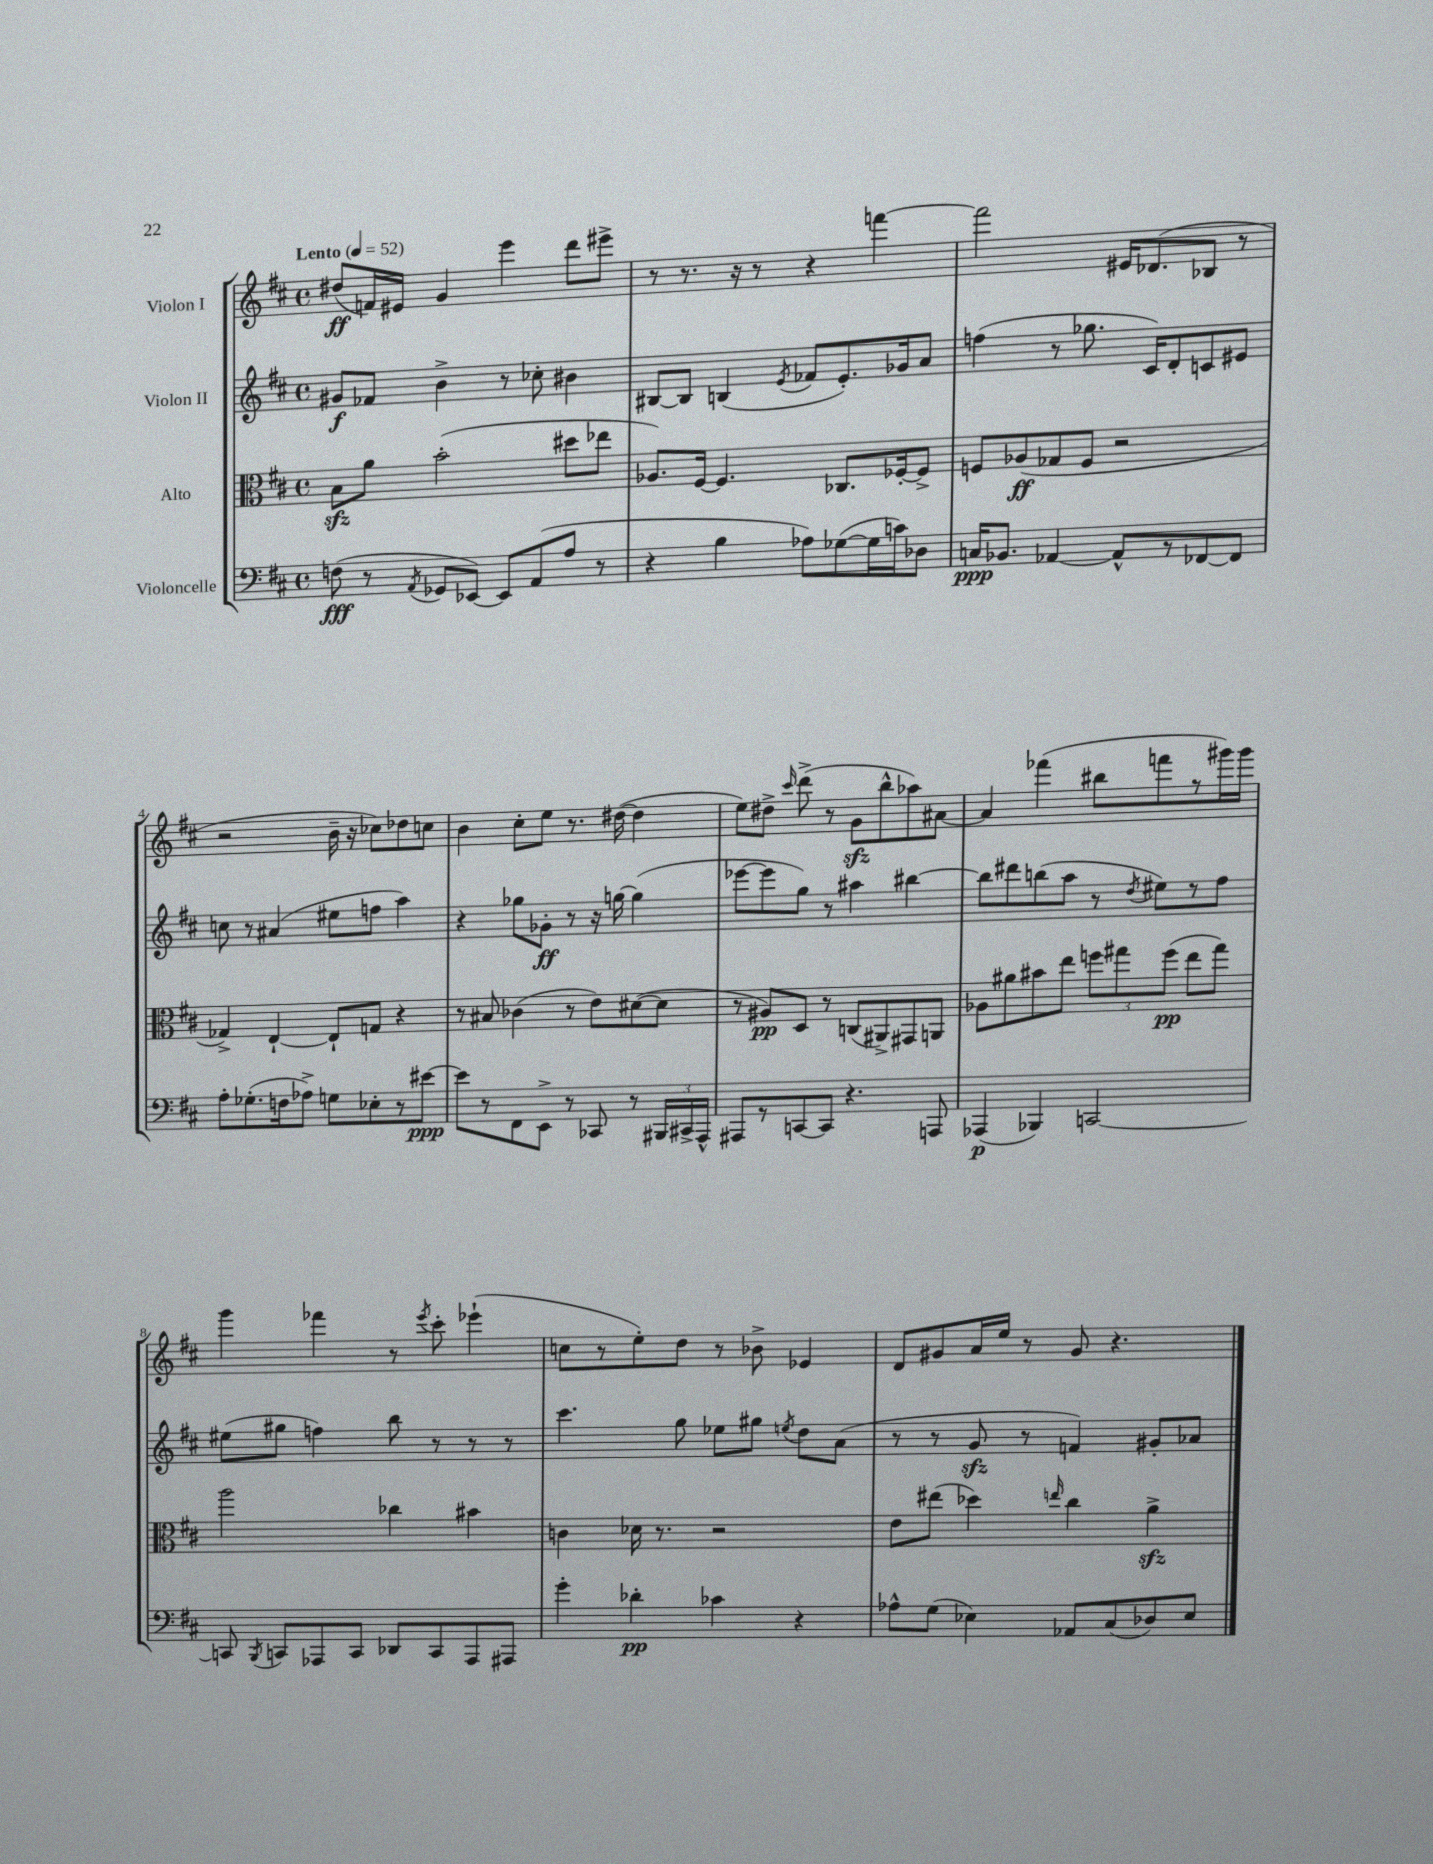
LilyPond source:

<<
\new StaffGroup <<
\new Staff = "s0" \with { instrumentName = "Violon I" } {
    \clef treble \key d \major \defaultTimeSignature \time 4/4 \tempo "Lento" 4 = 52
    \autoBeamOff dis''8[\ff( f'16) eis'16] g'4 e'''4 d'''8[ eis'''8]-> |
    r8 r8. r16 r8 r4 f'''4~ |
    f'''2 eis'16[ des'8.( bes8] r8 |
    r2 b'16-- r16 ces''8[) des''8 c''8] |
    b'4 cis''8[-. e''8] r8. dis''16~( dis''4 |
    e''8[) dis''8]-> \grace { cis'''16 } d'''8->( r8 g'8[\sfz b''8-^ aes''8) ais'8]~ |
    ais'4 fes'''4( bis''8[ f'''8 r8 gis'''16) gis'''16] |
    g'''4 fes'''4 r8 \acciaccatura { e'''8 } cis'''8-. ees'''4-!( |
    c''8[ r8 e''8-.) d''8] r8 bes'8-> ees'4 |
    d'8[ gis'8 a'16 e''16] r8 gis'8 r4. \bar "|." |
}
\new Staff = "s1" \with { instrumentName = "Violon II" } {
    \clef treble \key d \major \defaultTimeSignature \time 4/4
    \autoBeamOff gis'8[\f fes'8] b'4-> r8 ces''8-. bis'4 |
    bis8[~ bis8] b4( \acciaccatura { e'8 } fes'8[ e'8.-.) ges'16 a'8] |
    f''4( r8 ges''8. cis'16[) d'8-. c'8 eis'8] |
    c''8 r8 ais'4( eis''8[ f''8] a''4) |
    r4 ges''8[ ges'8]-.\ff r8 r16 g''16~ g''4( |
    ees'''8[~ ees'''8 g''8]) r8 ais''4 bis''4~ |
    bis''8[ dis'''8 b''8( a''8] r8 \acciaccatura { d''8 } eis''8[) r8 fis''8] |
    eis''8[( gis''8] f''4) b''8 r8 r8 r8 |
    cis'''4. g''8 ees''8[ gis''8] \acciaccatura { e''8 } d''8[ a'8]( |
    r8 r8 g'8\sfz r8 f'4) gis'8[-. aes'8] \bar "|." |
}
\new Staff = "s2" \with { instrumentName = "Alto" } {
    \clef alto \key d \major \defaultTimeSignature \time 4/4
    \autoBeamOff b8[\sfz a'8] b'2-.( dis''8[ ees''8] |
    aes8.[) fis16]~ fis4. ces8.[ fes16~-. fes8]-> |
    f8[ aes8\ff( ges8 f8] r2 |
    ges4->) e4~-! e8[-! g8] r4 |
    r8 bis8 ces'4( r8 e'8[) dis'8~( dis'8] |
    r8 ais8[\pp) d8] r8 c8[( ais,8->) gis,8 a,8] |
    aes8[ ais'8 bis'8 e''8] \tuplet 3/2 { f''8[ gis''8 f''8]\pp( } e''8[ gis''8]) |
    a''2 ces''4 bis'4 |
    c'4 des'16 r8. r2 |
    e'8[ eis''8]( des''4) \grace { e''16 } cis''4 a'4->\sfz \bar "|." |
}
\new Staff = "s3" \with { instrumentName = "Violoncelle" } {
    \clef bass \key d \major \defaultTimeSignature \time 4/4
    \autoBeamOff f8\fff( r8 \acciaccatura { a,8 } ges,8[ ees,8]~) ees,8[ a,8( a8] r8 |
    r4 b4 aes8[) ges8~( ges16 c'16) des8] |
    c16[\ppp bes,8.] aes,4~ aes,8[-^ r8 fes,8~ fes,8] |
    a8[-. ges8.-.( f16 aes8]->) g8[ ees8-. r8 eis'8]~\ppp |
    eis'8[ r8 fis,8 e,8]-> r8 ces,8 r8 \tuplet 3/2 { bis,,16[ cis,16-> a,,16]-^ } |
    ais,,8[ r8 c,8~ c,8] r4. a,,8 |
    aes,,4\p( bes,,4) c,2~ |
    c,8 \acciaccatura { b,,8 } c,8[ aes,,8 c,8] des,8[ c,8 aes,,8 ais,,8] |
    g'4-. des'4-.\pp ces'4 r4 |
    aes8[-^ g8]( ees4) aes,8[ cis8( des8) ees8] \bar "|." |
}
>>
>>
